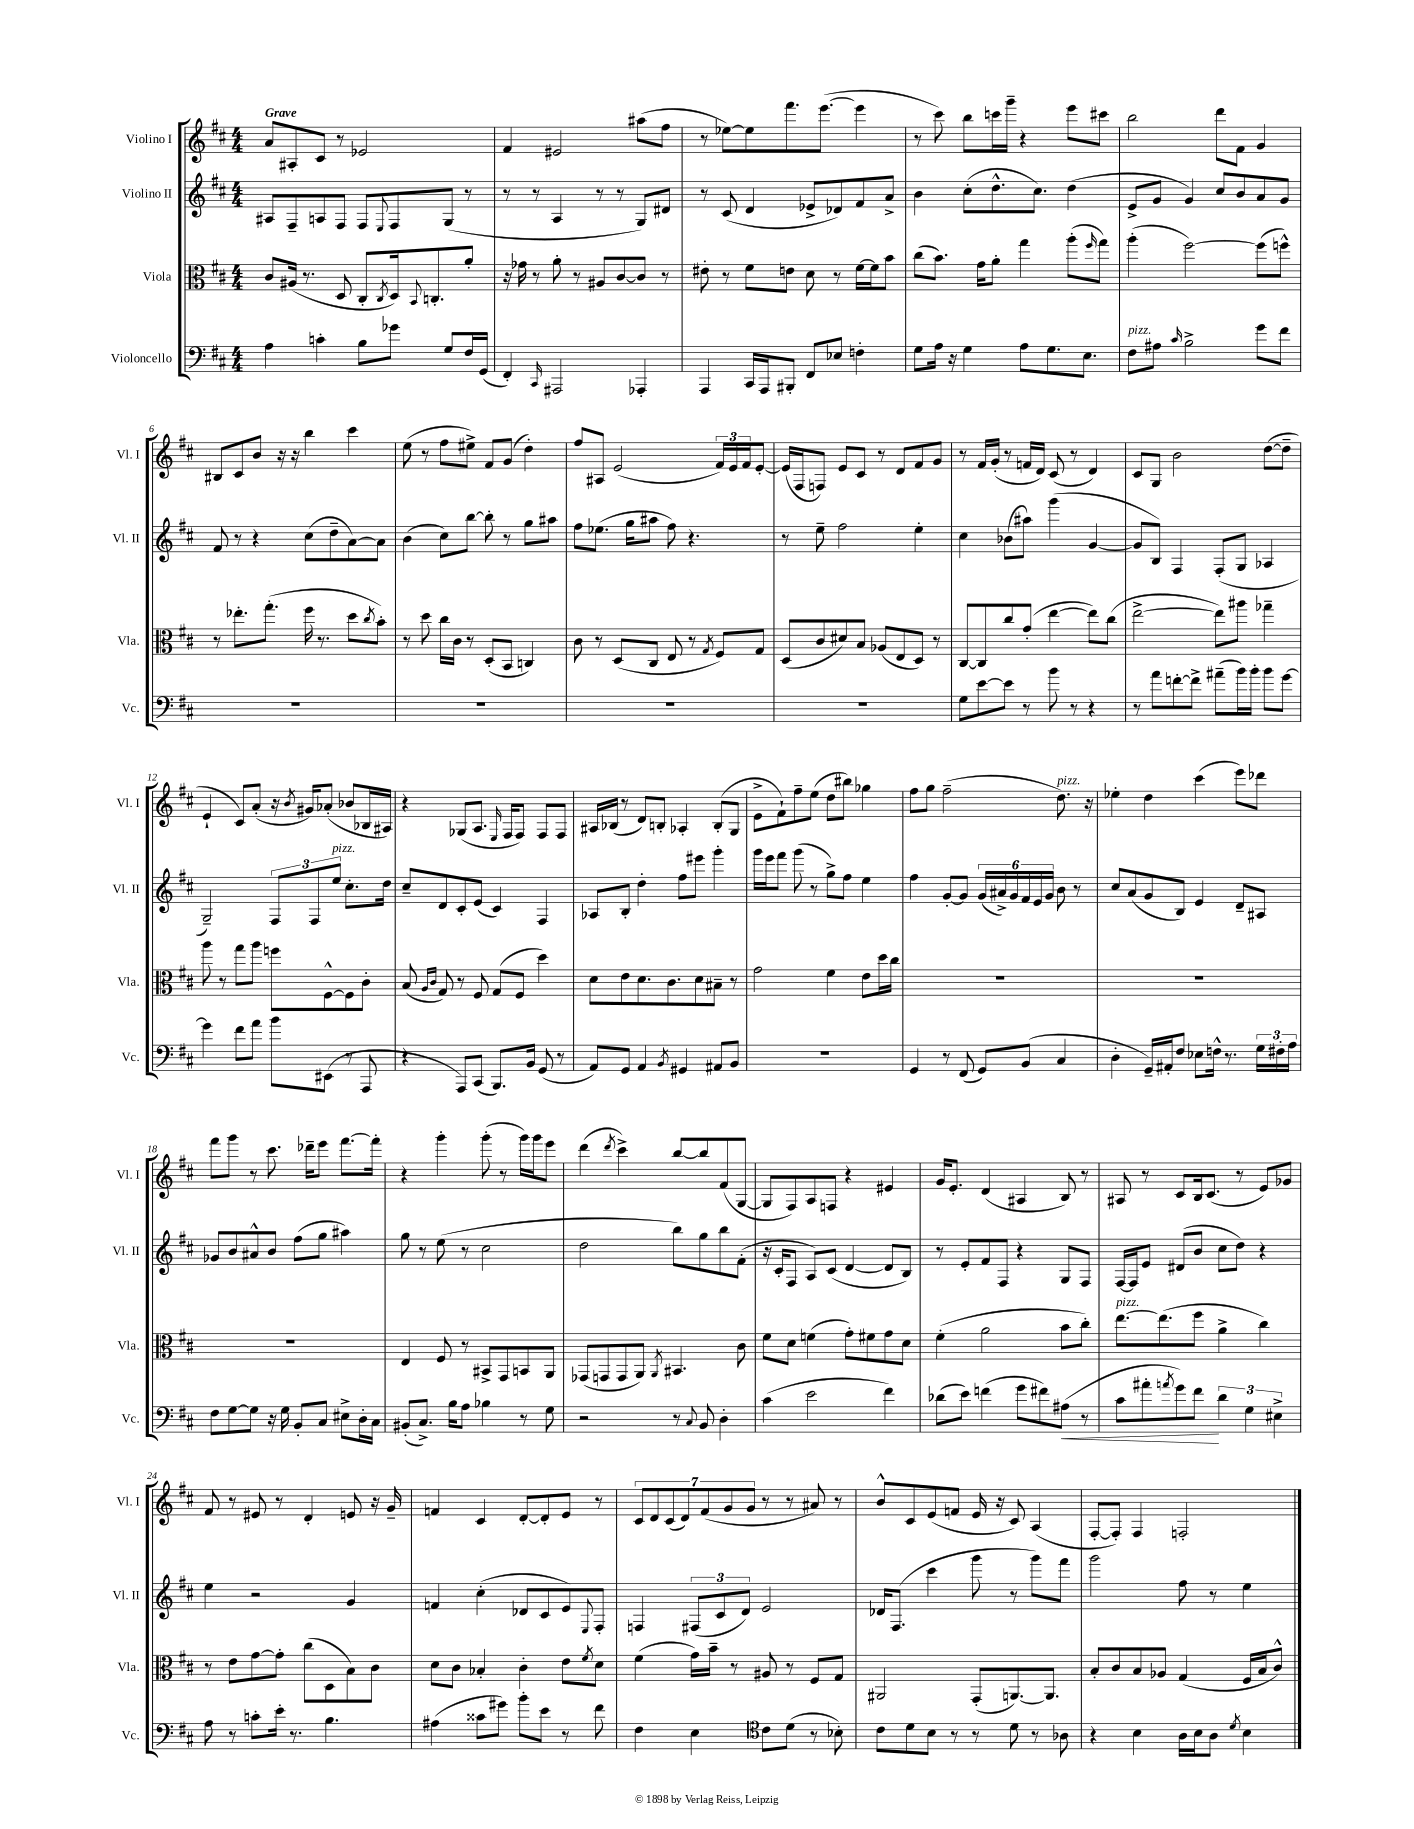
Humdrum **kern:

**kern	**dynam	**kern	**kern	**kern
*part4	*part4	*part3	*part2	*part1
*staff4	*staff4	*staff3	*staff2	*staff1
*I"Violoncello	*	*I"Viola	*I"Violino II	*I"Violino I
*I'Vc.	*	*I'Vla.	*I'Vl. II	*I'Vl. I
*clefF4	*	*clefC3	*clefG2	*clefG2
*k[f#c#]	*	*k[f#c#]	*k[f#c#]	*k[f#c#]
*M4/4	*	*M4/4	*M4/4	*M4/4
=1	=1	=1	=1	=1
!	!	!	!	!LO:TX:a:B:t=Grave
4A\	.	8c#/L	8A#X/L	8a/L
.	.	(16A#X/Jk	8F#~/	8A#X'/
.	.	8.r	.	.
4cn'\	.	.	8An/	8c#/J
.	.	8D/	8F#/J	8r
8B\L	.	8C#'/L	8F#/L	2e-X/
.	.	8qC#/	8qqE/	.
8g-X\J	.	16D/k)	8F#/	.
.	.	8qqBB/	.	.
.	.	8.Cn'/	.	.
8G/L	.	.	(8G/J	.
16F#/L	.	8a'/J	8r	.
(16GG/JJ	.	.	.	.
=2	=2	=2	=2	=2
4FF#'/)	.	16r	8r	4f#/
.	.	16g-X\	.	.
.	.	8r	8r	.
16qqCC#/	.	.	.	.
2AAA#X/	.	8a'\	4A/	2e#X/
.	.	8r	.	.
.	.	8A#X/L	8r	.
.	.	[8c#/	8r	.
4AAA-X'/	.	8c#/J]	8G/L)	(8aa#X\L
.	.	8r	8d#X/J	8ff#\J
=3	=3	=3	=3	=3
4AAA/	.	8e#X'\	8r	8r
.	.	8r	(8c#/	[8ee-X\L)
16CC#/LL	.	8f#\L	4d/	8ee-\]
16AAA/J	.	.	.	.
8BBB#X'/J	.	8en\J	.	8.fff#\
8FF#/L	.	8d\	8e-X^/L	.
.	.	.	.	([8.eee\J
8E-X/J	.	8r	8d-X/)	.
4Fn'\	.	[16f#\LL	8f#/	4eee\]
.	.	16f#\J]	.	.
.	.	8b\J	8a^/J	.
=4	=4	=4	=4	=4
8G\L	.	(8cc#\L	4b\	8r
16A\Jk	.	8.b\J)	.	8ccc#\)
16r	.	.	.	.
4G\	.	.	(8cc#'\L	8bb\L
.	.	16g\KL	.	.
.	.	8a'\J	8.dd^^\	16cccn\L
.	.	.	.	16ggg~\JJ
8A\L	.	4gg\	.	4r
.	.	.	8.cc#\J)	.
8.G\	.	.	.	.
.	.	(8aa'\L	(4dd\	8eee\L
8.E\J	.	.	.	.
.	.	16qqff#/	.	.
.	.	8gg\J)	.	8ccc#X\J
=5	=5	=5	=5	=5
!LO:TX:a:i:t=pizz.	!	!	!	!
8F#\L	.	(4aa'\	8e^/L	2bb\
8A#X\J	.	.	8g/J	.
16qqc#/	.	.	.	.
2B^\	.	[2ff#\)	4g/)	.
.	.	.	8cc#/L	8ddd\L
.	.	.	8b/	8f#\J
8g\L	.	(8ff#\L]	8a/	4g/
8f#\J	.	8ffn^^\J)	8g/J	.
!!LO:LB:g=z
=6	=6	=6	=6	=6
1r	.	8r	8f#/	8B#X/L
.	.	8.ee-X'\L	8r	8c#/
.	.	.	4r	8b/J
.	.	(8.gg'\J	.	.
.	.	.	.	16r
.	.	.	.	16r
.	.	16ff#\	(8cc#\L	4bb\
.	.	8.r	.	.
.	.	.	8dd~\	.
.	.	8dd\L	[8a\)	4ccc#\
.	.	8qcc#/	.	.
.	.	8b'\J)	8a\J]	.
=7	=7	=7	=7	=7
1r	.	8r	(4b\	(8ee\
.	.	8dd\	.	8r
.	.	16cc#\LL	8cc#\L)	8ff#\L
.	.	16c#\JJ	.	.
.	.	8r	[8bb\J	8ee#X^\J)
.	.	(8D'/L	8bb'\]	8f#/L
.	.	8BB/J	8r	(8g/J
.	.	4Cn/)	8gg\L	4dd'\)
.	.	.	8aa#X\J	.
=8	=8	=8	=8	=8
1r	.	8c#\	8ff#\L	8ff#/L
.	.	8r	(8.ee-X\J	8A#X/J
.	.	(8D/L	.	(2e/
.	.	.	16gg\KL	.
.	.	8C#/J	8aa#X\J	.
.	.	8E/	8ff#\)	.
.	.	8r	4.r	.
.	.	8qG/	.	.
.	.	8F#/L)	.	24f#/LL)
.	.	.	.	24e/
.	.	.	.	24f#/J
.	.	8G/J	.	[8e'/J
=9	=9	=9	=9	=9
1r	.	(8D/L	8r	(16e/LL]
.	.	.	.	16F#/J
.	.	8c#/	8ee~\	8Fn/J)
.	.	8d#X/)	2ff#\	8e/L
.	.	8B/J	.	8c#/J
.	.	(8A-X/L	.	8r
.	.	8E/	.	8d/L
.	.	8D/J)	4ee'\	8f#/
.	.	8r	.	8g/J
=10	=10	=10	=10	=10
8G\L	.	[8C#/L	4cc#\	8r
[8e\	.	8C#/]	.	16f#/LL
.	.	.	.	(16g'/JJ
8e\J]	.	8cc#/	(8b-X\L	8r
8r	.	(8g'/J	8aa#X\J)	16fn/LL
.	.	.	.	16d/JJ)
8b\	.	[4ee\	(4ggg\	(8c#/
8r	.	.	.	8r
4r	.	8ee\L])	[4g/	4d/)
.	.	(8cc#\J	.	.
=11	=11	=11	=11	=11
8r	.	[2ee^\	8g/L]	8c#/L
8a\L	.	.	8B/J)	8G/J
[8fn'\	.	.	4F#/	2b\
8f^\J]	.	.	.	.
(8a#X~\L	.	8ee\L])	(8F#'/L	.
16b\L)	.	8aa#X\J	8G/J	.
16b'\JJ	.	.	.	.
8b\L	.	4gg-X~\	4A-X/	([8dd\L
[8g\J	.	.	.	8dd~\J]
!!LO:LB:g=z
=12	=12	=12	=12	=12
4g\]	.	8aa\	2G~/)	4e`/
.	.	8r	.	.
8f#\L	.	8gg\L	.	8c#/L)
8a\J	.	8aa\J	.	(8a'/J
8b\L	.	8ffn\L	12F#/L	16r
.	.	.	.	8qb/
.	.	.	.	16g#X/KL)
.	.	.	12F#/	.
(8EE#X\J	.	[8F#^^\	.	(8a-X'/J
!	!	!	!LO:TX:a:i:t=pizz.	!
.	.	.	12ee/J	.
8r	.	8F#\]	8.cc#'\L	8b-X/L
8AAA/	.	8c#'\J	.	16B-X/L
.	.	.	16dd\Jk	16A#X/JJ)
=13	=13	=13	=13	=13
4r	.	(8B/	8cc#~/L	4r
.	.	16qqA/LL	.	.
.	.	16qqc#/JJ	.	.
.	.	8G/)	8d/	.
8AAA/L)	.	8r	8c#'/	(8G-X/L
(8CC#/J	.	8F#/	(8e/J	8.A/J
8.BBB/L)	.	(8G/L	4c#/)	.
.	.	.	.	16qqE/
.	.	.	.	16F#/KL
.	.	8F#/J	.	8F#/J)
16BB/Jk	.	.	.	.
(8GG/	.	4dd\)	4F#/	8F#/L
8r	.	.	.	8F#/J
=14	=14	=14	=14	=14
8AA/L)	.	8d\L	8A-X/L	16A#X/LL
.	.	.	.	(16B-X/JJ
8GG/J	.	8e\	8B'/J	8r
4AA/	.	8.d\	4dd'\	8d/L)
.	.	.	.	8Bn'/J
.	.	8.c#\	.	.
8qBB/	.	.	.	.
4GG#X/	.	.	8ff#\L	4A-X'/
.	.	8d\	8eee#X\J	.
8AA#X/L	.	8B#X~\J	4ggg'\	(8B'/L
8BB/J	.	8r	.	8G/J
=15	=15	=15	=15	=15
1r	.	2g\	16ggg\LL	8e^\L
.	.	.	16eee\J	.
.	.	.	8fff#\J	8f#`\)
.	.	.	(8ggg\	8ff#~\
.	.	.	8r	(8ee\J
.	.	4f#\	8gg^\L)	8dd\L
.	.	.	8ff#\J	8bb#X\J)
.	.	8e\L	4ee\	4gg-X\
.	.	16dd\L	.	.
.	.	16cc#\JJ	.	.
=16	=16	=16	=16	=16
4GG/	.	1r	4ff#\	8ff#\L
.	.	.	.	8gg\J
8r	.	.	[8g'/L	(2ff#~\
(8FF#/	.	.	8g/J]	.
8GG/L)	.	.	(24g/LL	.
.	.	.	24a#X^/)	.
.	.	.	24g/	.
(8BB/J	.	.	24f#/	.
.	.	.	24e/	.
.	.	.	24g/JJ	.
!	!	!	!	!LO:TX:a:i:t=pizz.
4C#/	.	.	8b\	8.dd\)
.	.	.	8r	.
.	.	.	.	16r
=17	=17	=17	=17	=17
4D'\	.	1r	8cc#/L	4ee-X'\
.	.	.	(8a/	.
16GG~/LL)	.	.	8g/	4dd\
16AA#X'/J	.	.	.	.
8F#/J	.	.	8B/J)	.
8E-X\L	.	.	4e/	(4ccc#\
16Fn^^\Jk	.	.	.	.
8.r	.	.	.	.
.	.	.	8d~/L	8eee\L)
24G\LL	.	.	8A#X/J	8ddd-X\J
24F#X'\	.	.	.	.
24A\JJ	.	.	.	.
!!LO:LB:g=z
=18	=18	=18	=18	=18
8F#\L	.	1r	8g-X/L	8fff#\L
[8G\	.	.	8b/	8ggg\J
8G\J]	.	.	8a#X^^/	8r
16r	.	.	8b/J	8.ccc#\
16G\	.	.	.	.
8BB'/L	.	.	(8ff#\L	.
.	.	.	.	16ddd-X~\KL
8C#/J	.	.	8gg\J	8eee\J
8E#X^\L	.	.	4aa#X\)	[8.fff#\L
16D'\L	.	.	.	.
16C#\JJ	.	.	.	16fff#'\Jk]
=19	=19	=19	=19	=19
(8BB#X'/L	.	4E/	8gg\	4r
8.C#^/J)	.	.	8r	.
.	.	8F#/	(8ee\	4ggg'\
16B\KL	.	.	.	.
8A\J	.	8r	8r	.
4B-X\	.	8BB#X^/L	2cc#\	(8ggg'\
.	.	8GG/	.	8r
8r	.	8BBn/	.	16ggg\LL)
.	.	.	.	16ggg\J
8G\	.	8AA/J	.	8eee\J
=20	=20	=20	=20	=20
2r	.	(8GG-X/L	2dd\	(4ddd\
.	.	8GGn/	.	.
.	.	.	.	8qddd/
.	.	8GG/	.	4ccc#^\)
.	.	8AA/J)	.	.
.	.	8qAA/	.	.
8r	.	4.BB#X/	8bb\L)	[8bb/L
8qqC#/	.	.	.	.
8BB/	.	.	8gg\	8bb/]
4D'\	.	.	8bb\	(8f#/
.	.	8c#\	(8f#'\J	[8G/J
=21	=21	=21	=21	=21
(4c#\	.	8f#\L	16r	8G/L]
.	.	.	16c#'/KL	.
.	.	8d\J	8F#/J	8F#/)
2e\	.	(4fn\	8A/L)	8A/
.	.	.	(8c#/J	8Fn/J
.	.	8g'\L)	[4d/	4r
.	.	8f#X\	.	.
4f#\)	.	8g\	8d/L]	4e#X/
.	.	8d\J	8B/J)	.
=22	=22	=22	=22	=22
(8d-X\L	.	(4f#'\	8r	16g/KL
.	.	.	.	8.e'/J
8e\J)	.	.	8e'/L	.
(4fn\	.	2a\	8f#/	(4d/
.	.	.	8F#/J	.
8g\L	.	.	4r	4A#X/
8f#X\)	.	.	.	.
!	!LO:HP:b	!	!	!
(8A#X\J	<	8b\L	8G/L	8B/)
8r	.	8cc#'\J)	8F#/J	8r
=23	=23	=23	=23	=23
!	!	!LO:TX:a:i:t=pizz.	!	!
8c#\L	.	[8.ee\L	[16F#/LL	8A#X/
.	.	.	16F#/J]	.
8a#X'\	.	.	8e/J	8r
.	.	(8.ee\]	.	.
8qan/	.	.	.	.
8g\)	.	.	(8d#X/L	8c#/L
8f#\J	.	8ff#\J	8b/J	16B/k
.	.	.	.	(8.c#/J
6d\	[	4a^\	8cc#\L	.
.	.	.	8dd\J)	8r
6G\	.	.	.	.
.	.	4cc#\)	4r	8e/L)
6E#X^\	.	.	.	.
.	.	.	.	8g-X/J
!!LO:LB:g=z
=24	=24	=24	=24	=24
8A\	.	8r	4ee\	8f#/
8r	.	8e\L	.	8r
8cn'\L	.	[8g\	2r	8e#X/
16e'\Jk	.	8g'\J]	.	8r
8.r	.	.	.	.
.	.	(8cc#\L	.	4d'/
4.B\	.	8D\	.	.
.	.	8B\)	4g/	8en/
.	.	8c#\J	.	16r
.	.	.	.	16g~/
=25	=25	=25	=25	=25
(4A#X\	.	8d\L	4fn/	4fn/
.	.	8c#\J	.	.
8c##X\L	.	4B-X'/	(4cc#'\	4c#/
8g#X\J)	.	.	.	.
8b'\L	.	4c#'\	8d-X/L	[8d'/L
8e\J	.	.	8c#/	8d'/]
8r	.	8e\L	8e/)	8e/J
.	.	8qf#/	8qqE/	.
8f#\	.	8d\J	8F#'/J	8r
=26	=26	=26	=26	=26
4F#\	.	(4f#\	4Fn/	14c#/L
.	.	.	.	14d/
.	.	.	.	(14c#/
.	.	.	.	14d/)
4E\	.	16g\LL)	(12F#X/L	.
.	.	.	.	(14f#/
.	.	16b~\JJ	.	.
.	.	.	12c#/	.
.	.	.	.	14g/
.	.	8r	.	.
.	.	.	12d/J)	.
.	.	.	.	14g/J
*clefC4	*	*	*	*
8c#\L	.	8A#X/	2e/	8r
(8d\J	.	8r	.	8r
8r	.	8F#/L	.	8a#X/)
8B-X'\)	.	8G/J	.	8r
=27	=27	=27	=27	=27
8c#\L	.	2AA#X/	16d-X/KL	8b^^/L
.	.	.	(8.F#/J	.
8d\	.	.	.	8c#/
8B\J	.	.	4ccc#\	(8e/
8r	.	.	.	8fn/J
8r	.	(8GG'/L	8ggg\	16e/
.	.	.	.	16r
8d\	.	[8.AAn/)	8r	8c#/)
8r	.	.	8ggg\L)	(4A/
.	.	8.AA/J]	.	.
8A-X\	.	.	8fff#\J	.
=28	=28	=28	=28	=28
4r	.	8B'/L	2ggg\	[8F#'/L
.	.	8c#/	.	8F#'/J])
4B\	.	8B/	.	4F#/
.	.	8A-X/J	.	.
16A\LL	.	(4G/	8ff#\	2Fn'/
16B\J	.	.	.	.
8A\J	.	.	8r	.
8qd/	.	.	.	.
4B\	.	16F#/LL	4ee\	.
.	.	16B/J	.	.
.	.	8c#^^/J)	.	.
==	==	==	==	==
*-	*-	*-	*-	*-
